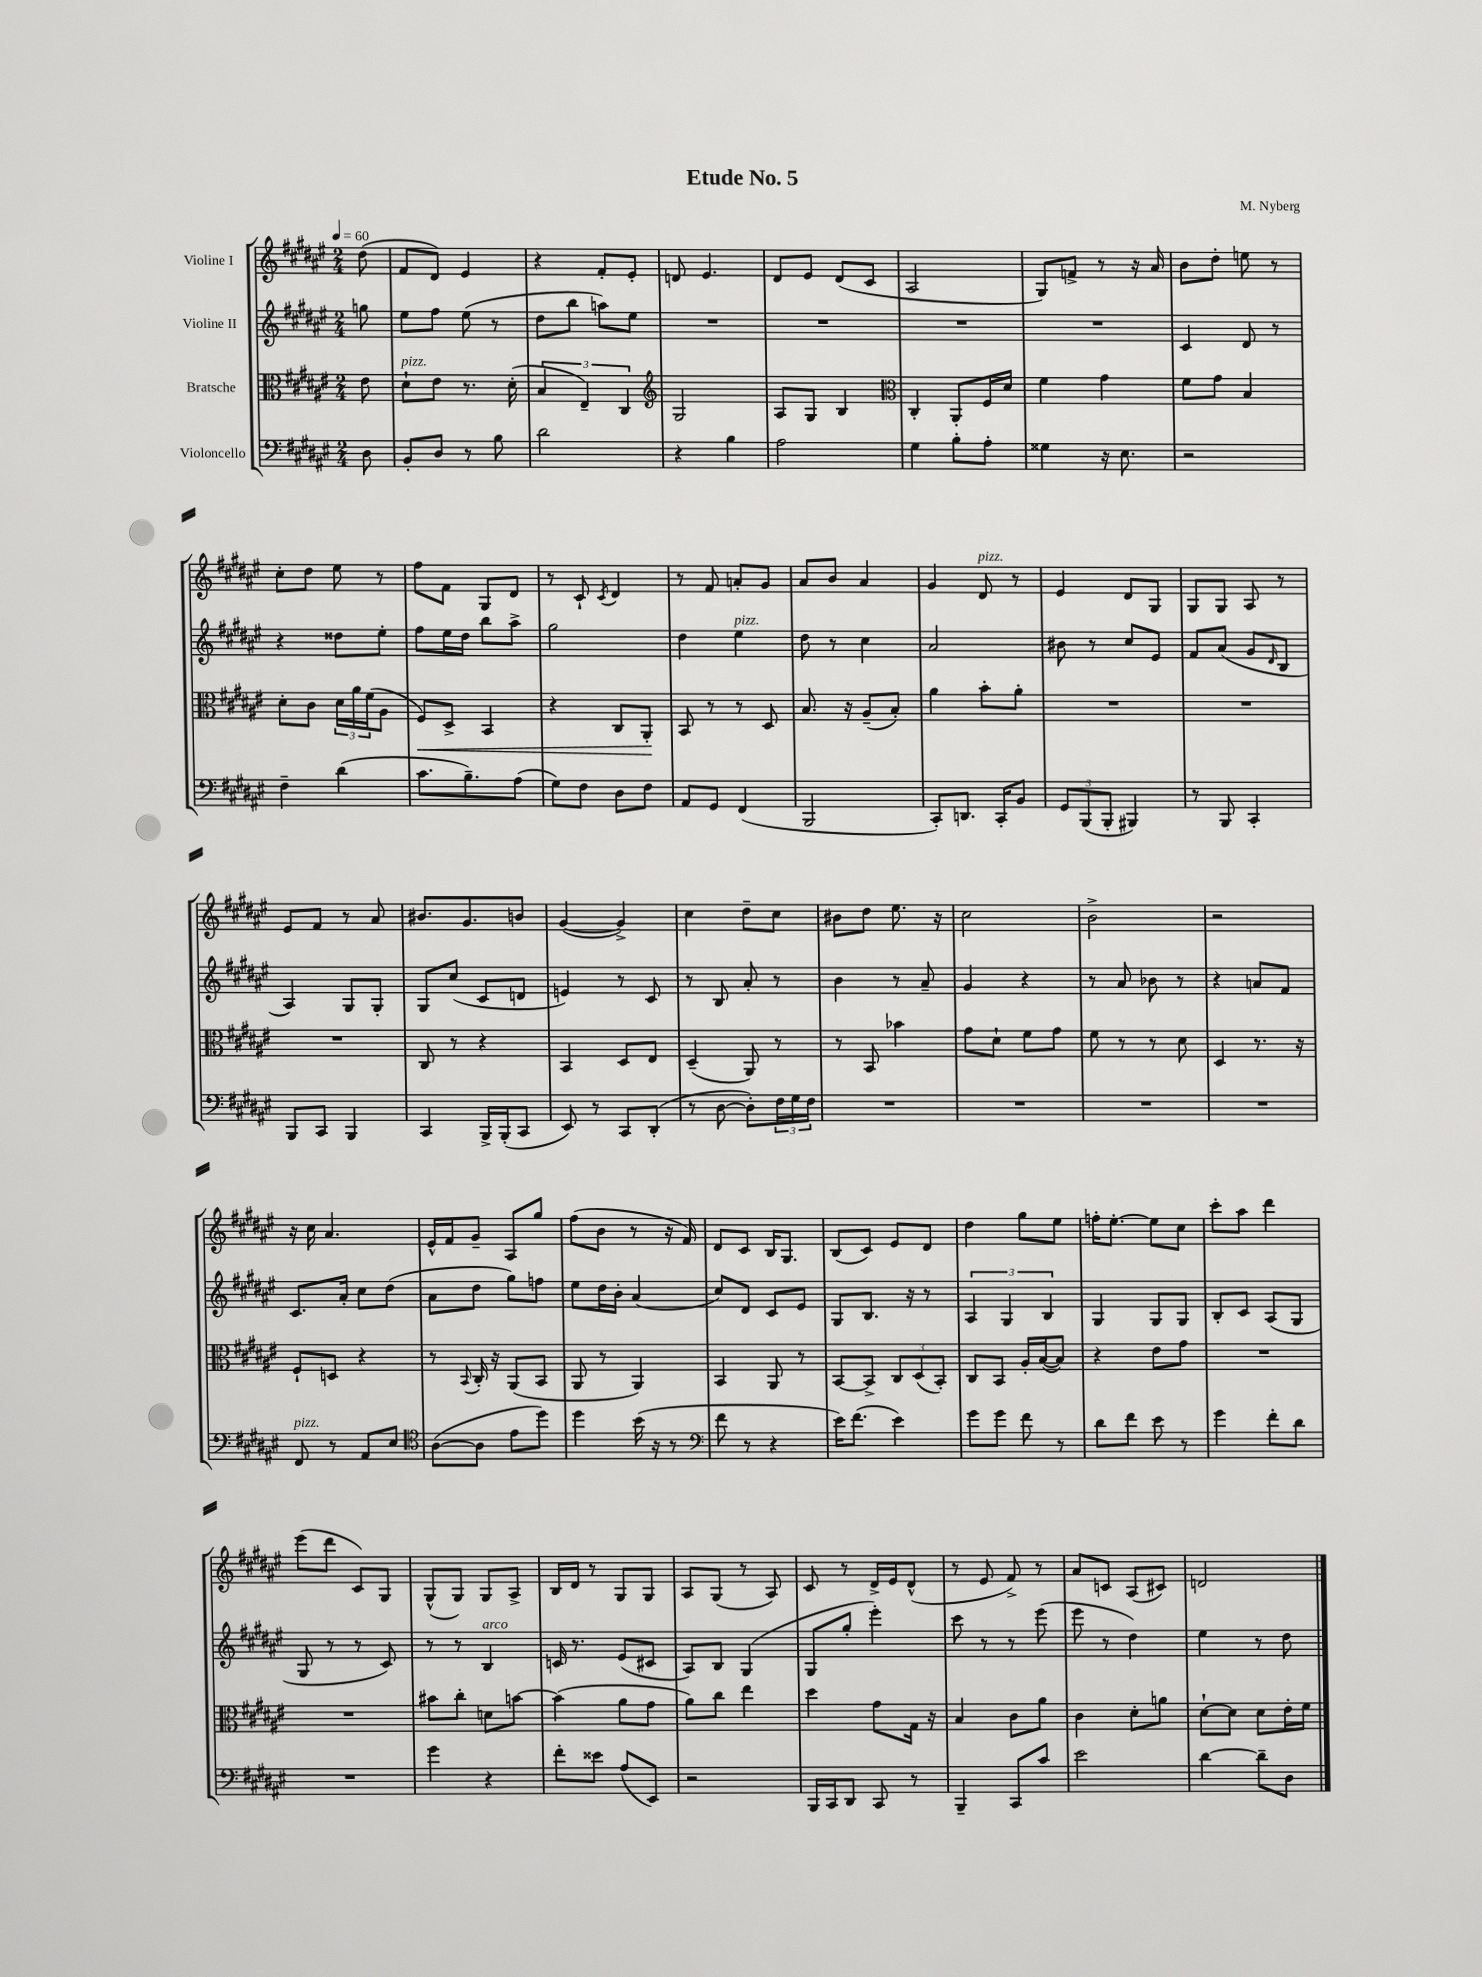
\header { title = "Etude No. 5" composer = "M. Nyberg" }
<<
\new StaffGroup <<
\new Staff = "s0" \with { instrumentName = "Violine I" } {
    \clef treble \key fis \major \numericTimeSignature \time 2/4 \partial 8 \tempo 4 = 60
    dis''8( |
    fis'8 dis'8) eis'4 |
    r4 fis'8-. eis'8-. |
    d'8 eis'4. |
    dis'8 eis'8 dis'8( cis'8 |
    ais2 |
    gis8) f'8-> r8 r16 ais'16 |
    b'8 dis''8-. e''8 r8 |
    cis''8-. dis''8 eis''8 r8 |
    fis''8 fis'8 gis8 dis'8 |
    r8 cis'8-! \acciaccatura { cis'8 } dis'4 |
    r8 fis'8 a'8-. gis'8 |
    ais'8 b'8 ais'4 |
    gis'4 dis'8^\markup { \italic "pizz." } r8 |
    eis'4 dis'8 gis8 |
    gis8 gis8 ais8 r8 |
    eis'8 fis'8 r8 ais'8 |
    bis'8. gis'8. b'8 |
    gis'4~( gis'4->) |
    cis''4 dis''8-- cis''8 |
    bis'8 dis''8 eis''8. r16 |
    cis''2 |
    b'2-> |
    r2 |
    r16 cis''16 ais'4. |
    eis'16-^ fis'16 gis'8-- ais8 gis''8 |
    fis''8( b'8 r8 r16 fis'16) |
    dis'8 cis'8 b16 gis8. |
    b8( cis'8) eis'8 dis'8 |
    dis''4 gis''8 eis''8 |
    f''16-. eis''8.~-. eis''8 cis''8 |
    cis'''8-. ais''8 dis'''4 |
    eis'''8( dis'''8 cis'8) gis8 |
    gis8-^( gis8) gis8 ais8-> |
    b16 dis'16 r8 gis8 gis8 |
    ais8 gis8( r8 ais8) |
    cis'8 r8 dis'16-> eis'16 dis'8-^( |
    r8 eis'8 fis'8->) r8 |
    ais'8 c'8 ais8( cis'8) |
    d'2 \bar "|." |
}
\new Staff = "s1" \with { instrumentName = "Violine II" } {
    \clef treble \key fis \major \numericTimeSignature \time 2/4 \partial 8
    g''8 |
    eis''8 fis''8 eis''8( r8 |
    dis''8 b''8 a''8) eis''8 |
    R2 |
    R2 |
    R2 |
    R2 |
    cis'4 dis'8 r8 |
    r4 disis''8 eis''8-. |
    fis''8 eis''16 dis''16 b''8 ais''8-> |
    gis''2 |
    dis''4 eis''4^\markup { \italic "pizz." } |
    dis''8 r8 cis''4 |
    ais'2 |
    bis'8 r8 cis''8 eis'8 |
    fis'8 ais'8( gis'8 \grace { dis'16 } b8 |
    ais4) gis8 gis8-. |
    gis8 cis''8( cis'8 d'8 |
    e'4) r8 cis'8 |
    r8 b8 ais'8-. r8 |
    b'4 r8 ais'8-- |
    gis'4 r4 |
    r8 ais'8 bes'8 r8 |
    r4 a'8 fis'8 |
    cis'8. ais'16-. cis''8 dis''8( |
    ais'8 dis''8 gis''8) f''8 |
    eis''8 dis''16 b'16-. ais'4( |
    cis''8) dis'8 cis'8 eis'8 |
    gis8 b8. r16 r8 |
    \tuplet 3/2 { ais4 gis4 b4 } |
    gis4 gis8 gis8 |
    b8-. cis'8 ais8( gis8 |
    gis8 r8 r8 cis'8) |
    r8 r8 b4^\markup { \italic "arco" } |
    c'16 r8. eis'8( cis'8 |
    ais8) b8 gis4( |
    gis8 gis''8-. eis'''4-.) |
    cis'''8 r8 r8 eis'''8( |
    eis'''8 r8 dis''4) |
    eis''4 r8 dis''8 \bar "|." |
}
\new Staff = "s2" \with { instrumentName = "Bratsche" } {
    \clef alto \key fis \major \numericTimeSignature \time 2/4 \partial 8
    eis'8 |
    dis'8-!^\markup { \italic "pizz." } eis'8 r8. dis'16-.( |
    \tuplet 3/2 { b4 eis4--) cis4 } |
    \clef treble gis2 |
    ais8 gis8 b4 |
    \clef alto cis4-. ais,8-. fis16 dis'16 |
    fis'4 gis'4 |
    fis'8 gis'8 b4 |
    dis'8-. cis'8 \tuplet 3/2 { dis'16 ais'16 fis'16( } ais8 |
    fis8\<) dis8-> b,4 |
    r4 cis8 ais,8-.\! |
    b,8 r8 r8 dis8 |
    b8. r16 ais8--( b8-.) |
    ais'4 b'8-. ais'8-. |
    R2 |
    R2 |
    R2 |
    cis8 r8 r4 |
    b,4 dis8 eis8 |
    dis4--( ais,8) r8 |
    r8 b,8 bes'4 |
    gis'8 dis'8-! fis'8 gis'8 |
    fis'8 r8 r8 dis'8 |
    dis4 r8. r16 |
    fis8-! d8 r4 |
    r8 \appoggiatura { b,8 } cis16-. r16 ais,8( b,8 |
    ais,8 r8 ais,4) |
    b,4 ais,8 r8 |
    b,8~ b,8-> \tuplet 3/2 { cis8 dis8( b,8-.) } |
    cis8 b,8 ais16-. b16~( b8) |
    r4 eis'8 gis'8 |
    R2 |
    R2 |
    bis'8 cis''8-. d'8 b'8~ |
    b'4( ais'8 gis'8 |
    ais'8) cis''8 eis''4 |
    dis''4 gis'8 gis16 r16 |
    b4 cis'8 ais'8 |
    cis'4 dis'8-. a'8 |
    dis'8~-! dis'8 dis'8 eis'16-. fis'16 \bar "|." |
}
\new Staff = "s3" \with { instrumentName = "Violoncello" } {
    \clef bass \key fis \major \numericTimeSignature \time 2/4 \partial 8
    dis8 |
    b,8-. dis8 r8 b8 |
    dis'2 |
    r4 b4 |
    ais2 |
    gis4 b8-. ais8-. |
    gisis4 r16 eis8. |
    r2 |
    fis4-- dis'4( |
    cis'8. b8.--) ais8( |
    gis8) fis8 dis8 fis8 |
    ais,8 gis,8 fis,4( |
    b,,2 |
    cis,8-.) d,8. cis,16-. b,8 |
    \tuplet 3/2 { gis,8 b,,8( b,,8-. } bis,,4) |
    r8 b,,8 cis,4-. |
    b,,8 cis,8 b,,4 |
    cis,4 b,,16-> b,,16-.( cis,8 |
    eis,8) r8 cis,8 dis,8-.( |
    r8 dis8~ dis8-.) \tuplet 3/2 { fis16 gis16 fis16 } |
    R2 |
    R2 |
    R2 |
    R2 |
    fis,8^\markup { \italic "pizz." } r8 ais,8 eis8 |
    \clef tenor ais8~( ais8 eis'8 dis''8) |
    dis''4 b'16( r16 r8 |
    \clef bass fis'8 r8 r4 |
    eis'16) fis'8.( eis'4) |
    gis'8 gis'8 fis'8 r8 |
    dis'8 fis'8 eis'8 r8 |
    gis'4 fis'8-. dis'8 |
    R2 |
    gis'4 r4 |
    fis'8-. eisis'8 ais8( eis,8) |
    r2 |
    b,,16 cis,16 dis,8 cis,8 r8 |
    b,,4-- cis,8 cis'8 |
    eis'2 |
    dis'4~ dis'8-- dis8 \bar "|." |
}
>>
>>
\layout { \context { \Score \remove "Bar_number_engraver" } }
